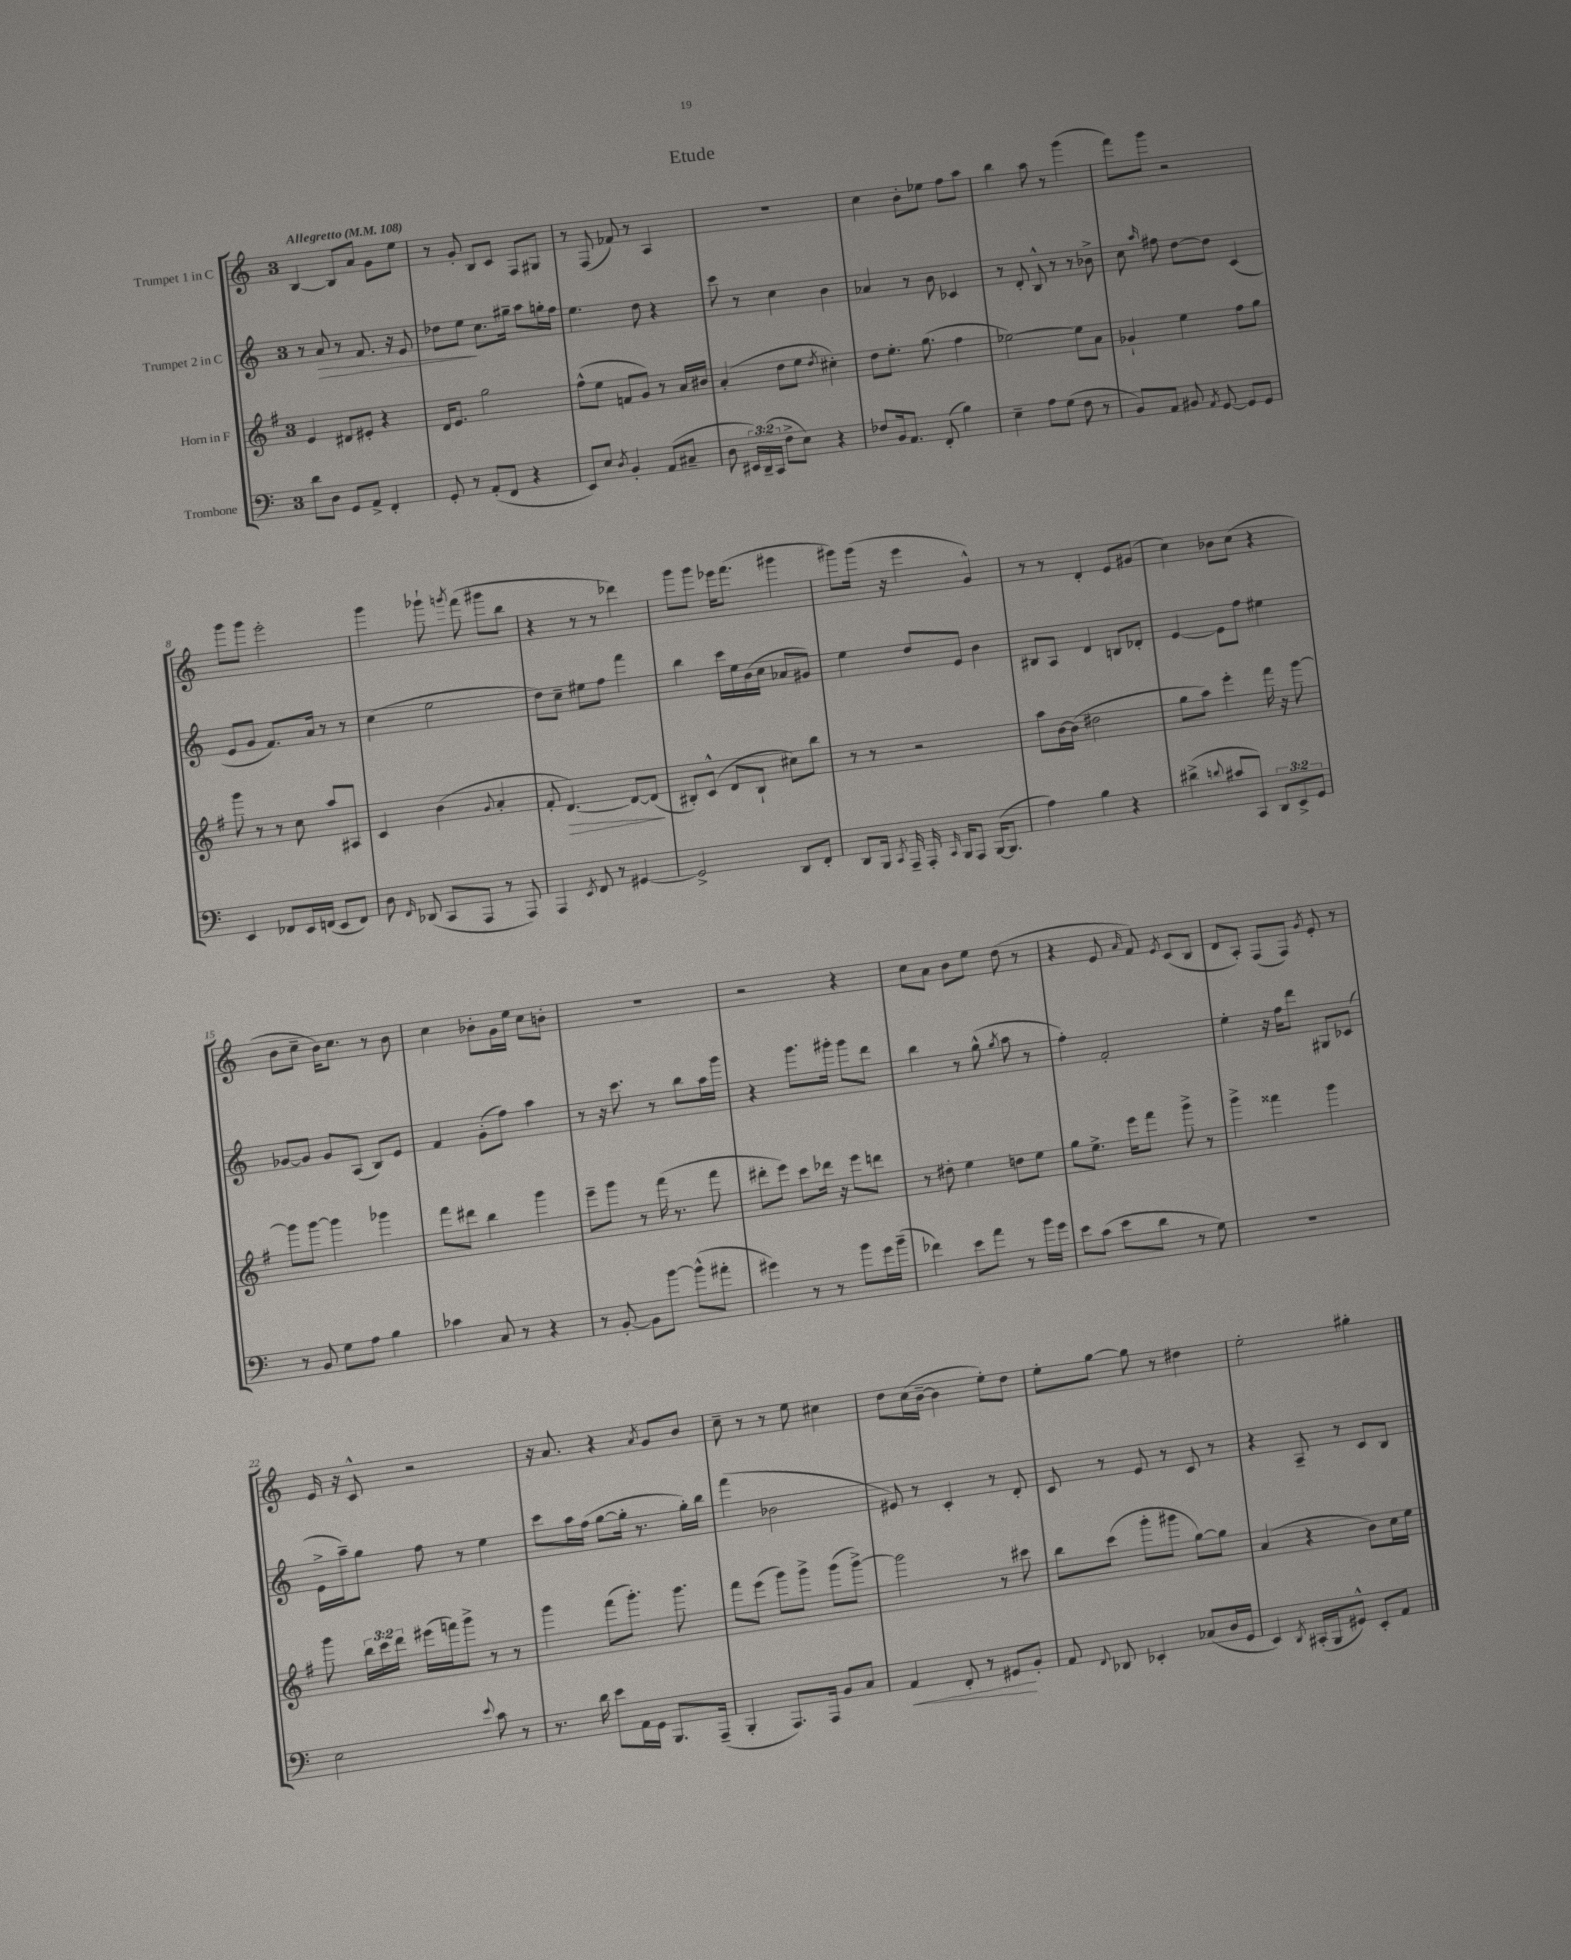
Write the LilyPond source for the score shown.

\header { title = "Etude" }
<<
\new StaffGroup <<
\new Staff = "s0" \with { instrumentName = "Trumpet 1 in C" } {
    \clef treble \key c \major \once \override Staff.TimeSignature.style = #'single-digit \time 3/4 \tempo "Allegretto" 4 = 108
    \autoBeamOff b4~ b8[ a'8] g'8[ e''8] |
    r8 g'8-. b8[ c'8] f8[ gis8] |
    r8 f8( fes'8) r8 a4 |
    R2. |
    c''4 b'8[-. ees''8] f''8[ a''8] |
    b''4 a''8 r8 g'''4( |
    f'''8[) g'''8] r2 |
    g'''8[ g'''8] e'''2-. |
    g'''4 ges'''8-! \acciaccatura { g'''8 } f'''8( gis'''8[ b''8] |
    r4 r8 r8 des'''4) |
    g'''8[ g'''8] ees'''16[ f'''8.]( gis'''4 |
    gis'''8[) gis'''16]( r16 e'''4 g'4-^) |
    r8 r8 d'4-. e'8[ gis'8]( |
    c''4) bes'8[ c''8]( r4 |
    b'8[ c''8]-- b'16[) c''8.] r8 b'8 |
    c''4 bes'8[-. g'16 e''16] c''8[ b'8]-. |
    R2. |
    r2 r4 |
    c''8[ a'8] b'8[ e''8] d''8( r8 |
    r4 e'8 \grace { a'16 } f'8) \acciaccatura { e'8 } c'8[( b8] |
    d'8[ a8]-.) f8[( f8]) \acciaccatura { g'8 } e'8-. r8 |
    e'16 r16 c'8-^ r2 |
    r16 a'8. r4 \acciaccatura { a'8 } g'8[ b'8] |
    c''8-- r8 r8 e''8 cis''4 |
    d''8[ c''16( b'16]~-- b'4 e''8[-.) d''8] |
    e''8[-. g''8]~ g''8 r8 dis''4 |
    e''2-. gis''4-. \bar "|." |
}
\new Staff = "s1" \with { instrumentName = "Trumpet 2 in C" } {
    \clef treble \key c \major \once \override Staff.TimeSignature.style = #'single-digit \time 3/4
    \autoBeamOff r8 a'8\> r8 f'8. r16 e'8 |
    des''8[ e''8]\! c''8.[ gis''16]-- a''8[ g''16-. f''16] |
    e''4. d''8 r4 |
    c'''8 r8 c''4 b'4 |
    aes'4 r8 b'8 ces'4 |
    r8 d'8-. b8-^ r8 r8 bes'8-> |
    c''8 \grace { a''16 } fis''8 d''8[~ d''8] c'4( |
    e'8[ g'8] f'8.[) a'16] r8 r8 |
    c''4( e''2 |
    d''8[) c''8]-- eis''8[ f''8] f'''4 |
    b''4 c'''16[ e''16 b'16( c''16] aes'8[ gis'8]) |
    e''4 d''8[ e'8] b'4 |
    bis8[ a8] d'4 b8[ des'8]-. |
    e'4~ e'8[ f''8] eis''4 |
    ges'8[~ ges'8] ges'8[ a8]( b8[) e'8] |
    f'4 g'8[-.( f''8]) a''4 |
    r8 r16 c'''8. r8 b''8[ a''16 g'''16] |
    r4 g'''8.[ gis'''16]-. gis'''8[ d'''8] |
    b''4 r8 g''8-^( \acciaccatura { g''8 } a''8 r8 |
    f''4-.) f'2-. |
    e''4-. r16 f''16[ d'''8] gis8[ ces'8]( |
    e'16[-> a''16--) g''8] f''8 r8 e''4 |
    c'''8[ a''16 f''16]( g''8[~ g''16]-. r8. g''16[-.) b''16] |
    f'''4( bes'2 |
    eis'8) r8 c'4-. r8 d'8-. |
    c'8 r8 e'8 r8 c'8 r8 |
    r4 a8-- r8 c'8[ b8] \bar "|." |
}
\new Staff = "s2" \with { instrumentName = "Horn in F" } {
    \clef treble \key g \major \once \override Staff.TimeSignature.style = #'single-digit \time 3/4 \override Staff.TupletNumber.text = #tuplet-number::calc-fraction-text
    \autoBeamOff e'4 dis'8[ eis'8]-. r4 |
    d'16[ e'8.] g''2 |
    fis''8[-^( e''8] f'8[ g'8]) r8 a'16[ bis'16] |
    a'4-.( d''8[ e''8] \acciaccatura { d''8 } cis''4-.) |
    d''8[ e''8.]-. g''8.( fis''4 |
    ees''2~) ees''8[ a'8] |
    ges'4-! e''4 fis''8[ g''8] |
    g'''8 r8 r8 c''8 a''8[ ais8] |
    c'4 b'4( \appoggiatura { g'8 } a'4-. |
    fis'8-. d'4.~\>) d'8[~ d'8]\!( |
    bis8[-.) c'8]-^( d'8[ bis8]-! cis''8[) b''8] |
    r8 r8 r2 |
    a''8[ b'16~ b'16]( dis''2 |
    g''8[ a''8]) e'''4-. fis'''16 r16 g'''8~ |
    g'''8[ g'''8]~ g'''4 ges'''4 |
    fis'''8[ dis'''8] b''4 g'''4 |
    e'''8[-- g'''8] r8 fis'''16( r8. fis'''8 |
    dis'''8[-. e'''8]) c'''8[ des'''16] r16 e'''8[ d'''8] |
    r8 dis''8-. e''4 d''8[ e''8] |
    g''8[ e''8.]-> e'''16[ fis'''8] g'''8-> r8 |
    g'''4-> fisis'''4 g'''4 |
    g'''8 \tuplet 3/2 { b''16[ c'''16 d'''16] } eis'''16[( f'''16) g'''8]-> r8 r8 |
    g'''4 fis'''8[( g'''8.]-.) g'''8. |
    fis'''8[ e'''8]( g'''8[) g'''8]-> g'''8[( g'''8]~->) |
    g'''2 r8 cis'''8 |
    b''8[ c'''8]( g'''8[-. gis'''8] g''8[~) g''8] |
    a'4( r4 b'8[) c''16 e''16] \bar "|." |
}
\new Staff = "s3" \with { instrumentName = "Trombone" } {
    \clef bass \key c \major \once \override Staff.TimeSignature.style = #'single-digit \time 3/4 \override Staff.TupletNumber.text = #tuplet-number::calc-fraction-text
    \autoBeamOff d'8[ d8] g,8[ a,8]-> f,4-. |
    g,8-. r8 a,8[-.( f,8] r4 |
    e,8[) e8] \acciaccatura { d8 } b,4-. a,8[( cis8]-- |
    d8 \tuplet 3/2 { eis,16[) d,16--( c,16] } f8[-> e8]) r4 |
    fes8[ b,16 a,8.] f,8-.( b4) |
    e4-- a8[ g8]( f8 r8 |
    b,8[) a,8] bis,8 \acciaccatura { a,8 } g,8~ g,8[ g,8] |
    e,4 fes,8[ e,16 f,16]( e,8[ f,8]) |
    d8 \grace { f,16 } des,8( c,8[ a,,8] r8 a,,8) |
    a,,4 \acciaccatura { e,8 } f,8 r8 gis,4~ |
    gis,2-> d,8[ f,8]-. |
    d,8[ b,,16] \acciaccatura { c,8 } a,,16-- a,,16-. \grace { c,16 } b,,16[ a,,8] b,,16[~( b,,8.] |
    a4) b4 r4 |
    dis'4->( \appoggiatura { d'8 } cis'8[ c,8]) \tuplet 3/2 { d,8[ e,8-> g,8] } |
    r8 b,8 g8[ a8] b4 |
    ces'4 c8 r8 r4 |
    r8 b,8~-. b,8[ b'8]~ b'8[-^( ais'8]-. |
    gis'4) r8 r8 b'8[ gis'16 b'16]--( |
    fes'4) e'8[ a'8] r8 b'16[ g'16] |
    e'8[ c'8]( e'8[ d'8] r8 g8) |
    R2. |
    e2 \appoggiatura { e'8 } c'8 r8 |
    r8. d'16 e'8[ a,16 g,16] b,,8.[ a,,16]--( |
    b,,4-. a,,8.[) a,,16] b,8[ c8] |
    a,4\< f,8-. r8 gis,8[\! b,8]-. |
    a,8 \appoggiatura { f,8 } des,8 ees,4-. ces8[( d16 g,16] |
    e,4) \acciaccatura { d,8 } cis,16[-.( b,,16 gis,8]-^) e,8[-. a,8] \bar "|." |
}
>>
>>
